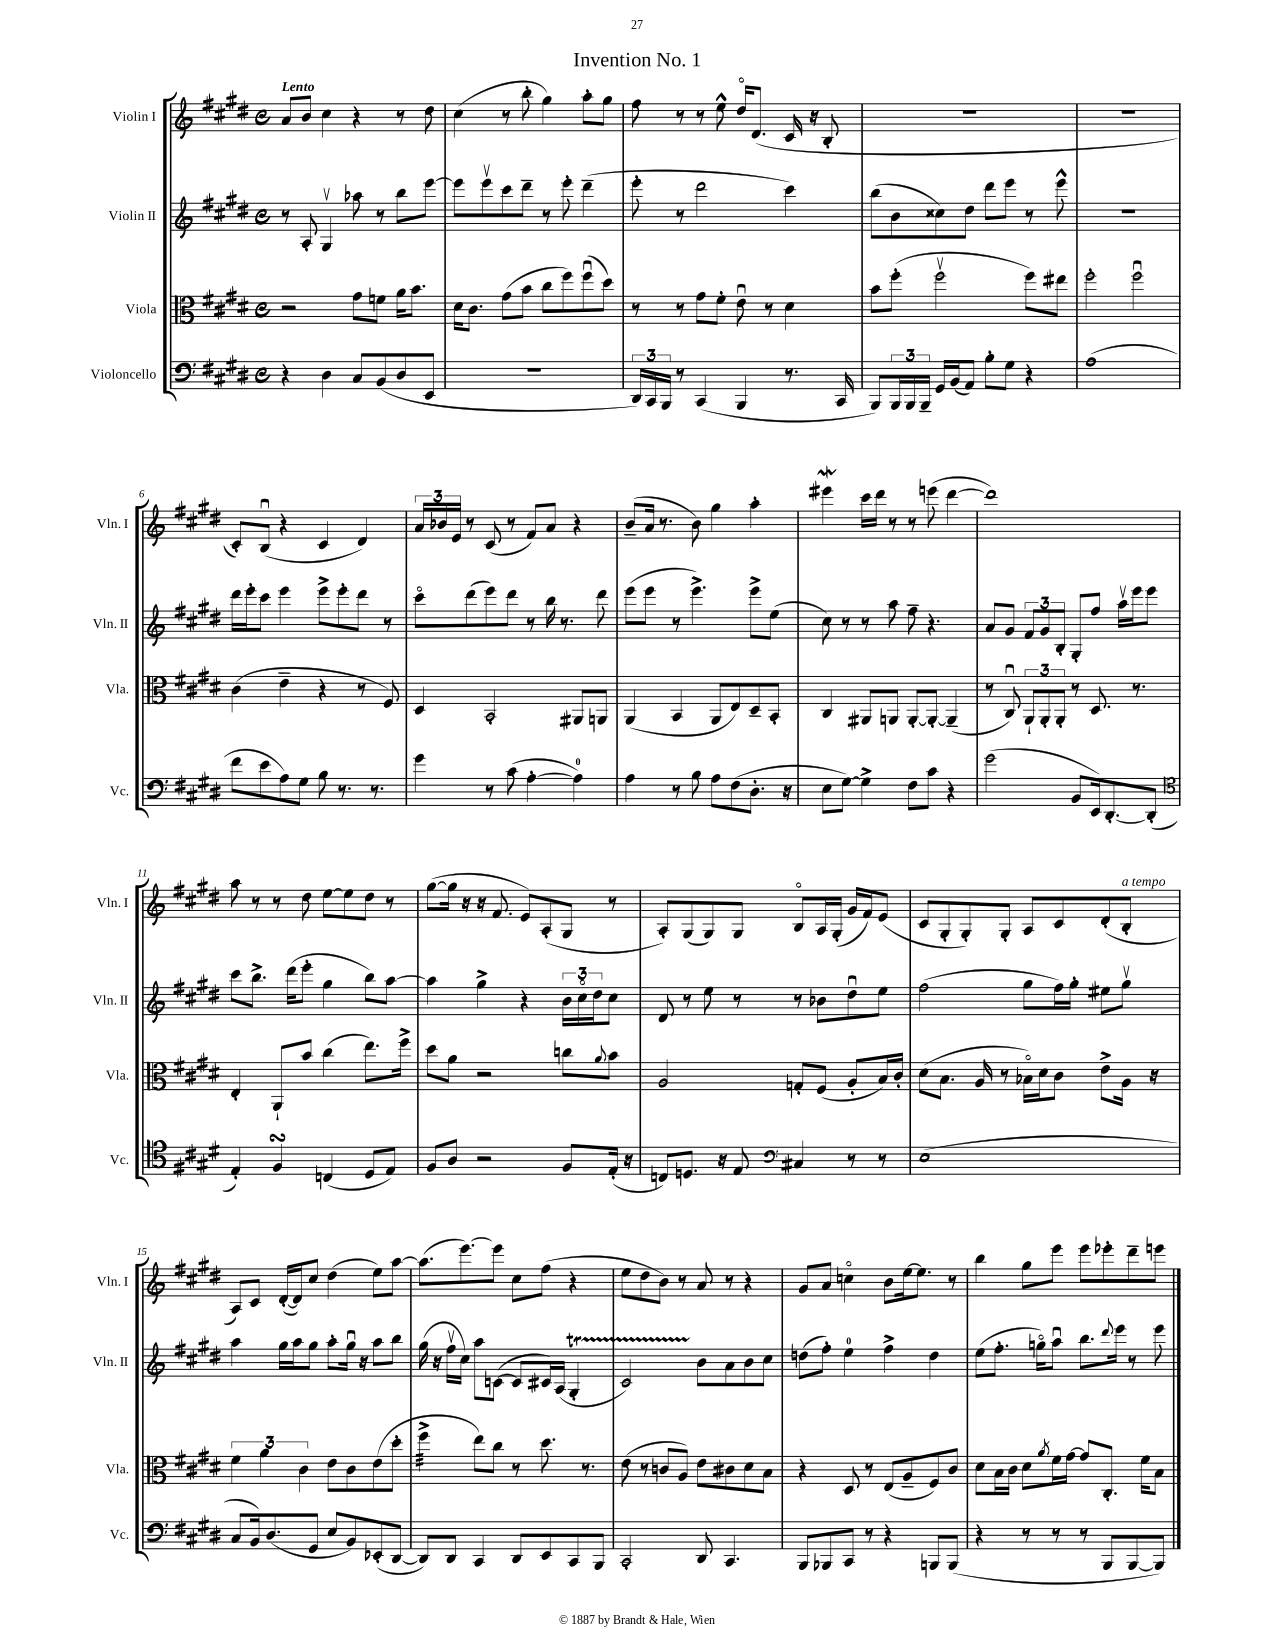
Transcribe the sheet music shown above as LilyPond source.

\header { title = "Invention No. 1" }
<<
\new StaffGroup <<
\new Staff = "s0" \with { instrumentName = "Violin I" shortInstrumentName = "Vln. I" } {
    \clef treble \key e \major \defaultTimeSignature \time 4/4 \tempo "Lento"
    a'8 b'8 cis''4 r4 r8 dis''8 |
    cis''4( r8 b''8-. gis''4) a''8-. gis''8 |
    fis''8 r8 r8 e''8-^ dis''16\flageolet dis'8.( cis'16 r16 b8-. |
    R1 |
    R1 |
    cis'8-.) b8\downbow( r4 cis'4 dis'4) |
    \tuplet 3/2 { a'16 bes'16 e'16 } r8 cis'8( r8 fis'8) a'8 r4 |
    b'8--( a'16 r8. b'8) gis''4 a''4-. |
    eis'''4\mordent cis'''16 dis'''16 r8 r8 e'''8( dis'''4~ |
    dis'''1) |
    a''8 r8 r8 dis''8 e''8~ e''8 dis''8 r8 |
    gis''8~( gis''16 r16 r16 fis'8. e'8) a8-.( gis8 r8 |
    a8-.) gis8( gis8) gis8 b8\flageolet a16 gis16-.( gis'16 fis'16) e'8( |
    cis'8 gis8-. gis8-.) gis8-. a8 cis'8 dis'8-.( b8-.^\markup { \italic "a tempo" } |
    a8) cis'8 dis'16~-.( dis'16) cis''8 dis''4( e''8) a''8~ |
    a''8.( e'''8.~) e'''8 cis''8 fis''8( r4 |
    e''8 dis''8 b'8) r8 a'8 r8 r4 |
    gis'8 a'8 c''4\flageolet b'8 e''16~ e''8. r8 |
    b''4 gis''8 e'''8 e'''8 ees'''8-. dis'''8-- e'''8 \bar "|." |
}
\new Staff = "s1" \with { instrumentName = "Violin II" shortInstrumentName = "Vln. II" } {
    \clef treble \key e \major \defaultTimeSignature \time 4/4
    r8 a8-. gis4\upbow aes''8 r8 b''8 e'''8~ |
    e'''8 e'''8\upbow cis'''8 dis'''8-- r8 e'''8-. dis'''4--( |
    e'''8-. r8 dis'''2 cis'''4) |
    b''8( b'8 cisis''8) dis''8 dis'''8 e'''8 r8 e'''8-^ |
    R1 |
    dis'''16 e'''16-. cis'''8 e'''4 e'''8-> e'''8-. dis'''8 r8 |
    cis'''8\flageolet dis'''8( e'''8) dis'''8 r8 b''16 r8. dis'''8 |
    e'''8( e'''8 r8 e'''4.->) e'''8-> e''8( |
    cis''8) r8 r8 a''8 fis''8-- r4. |
    a'8 gis'8 \tuplet 3/2 { fis'8 gis'8 b8-. } gis8-. fis''8 a''16\upbow e'''16 e'''8 |
    cis'''8 b''8.-> dis'''16( e'''8-. gis''4 b''8) a''8~ |
    a''4 gis''4-> r4 \tuplet 3/2 { b'16 cis''16\flageolet dis''16 } cis''8 |
    dis'8 r8 e''8 r8 r8 bes'8 dis''8\downbow e''8 |
    fis''2( gis''8 fis''16) gis''16-. eis''8 gis''8\upbow |
    a''4 gis''16 a''16 gis''8 a''8-. gis''16\downbow r16 a''8 b''8 |
    gis''16( r16 fis''16\upbow cis''16) a''8 c'8~( c'8 cis'16) a16( gis4-.\startTrillSpan |
    cis'2) b'8\stopTrillSpan a'8 b'8 cis''8 |
    d''8( fis''8-.) e''4-0 fis''4-> d''4 |
    e''8( fis''8.-. g''16\flageolet) a''8\downbow b''8. \appoggiatura { dis'''8 } e'''16 r8 e'''8 \bar "|." |
}
\new Staff = "s2" \with { instrumentName = "Viola" shortInstrumentName = "Vla." } {
    \clef alto \key e \major \defaultTimeSignature \time 4/4
    r2 gis'8 f'8 a'16 b'8. |
    dis'16 cis'8. gis'8( b'8 cis''8 fis''8) fis''8\downbow( dis''8) |
    r8 r8 gis'8 fis'8-. e'8\downbow r8 dis'4 |
    b'8 fis''8-.( fis''2\upbow fis''8) eis''8 |
    fis''2-. fis''2\downbow |
    cis'4( e'4-- r4 r8 fis8) |
    dis4 b,2-. ais,8 a,8 |
    a,4( b,4 a,8 e8) dis8-- b,8-. |
    cis4 ais,8 a,8 a,8~-. a,8~-. a,4--( |
    r8 cis8\downbow) \tuplet 3/2 { a,8-! a,8-. a,8-. } r8 dis8. r8. |
    e4-. a,8-! b'8 cis''4( e''8.) fis''16-> |
    dis''8 a'8 r2 c''8 \appoggiatura { a'8 } b'8 |
    a2 g8-. fis8( a8-. b16) cis'16-. |
    dis'8( b8. a16 r8 bes16\flageolet) dis'16 cis'8 e'8-> a16 r16 |
    \tuplet 3/2 { fis'4 a'4 cis'4 } e'8 cis'8 e'8( dis''8-. |
    fis''4:32-> e''8) cis''8 r8 dis''8. r8. |
    e'8( r8 c'8 a8) e'8 cis'8 dis'8 b8 |
    r4 dis8 r8 e8( a8-- fis8) cis'8 |
    dis'8 b16 cis'16 dis'8 \acciaccatura { a'8 } fis'16 gis'16~ gis'8 cis8.-. fis'16 b8 \bar "|." |
}
\new Staff = "s3" \with { instrumentName = "Violoncello" shortInstrumentName = "Vc." } {
    \clef bass \key e \major \defaultTimeSignature \time 4/4
    r4 dis4 cis8 b,8( dis8 e,8 |
    R1 |
    \tuplet 3/2 { dis,16) cis,16 b,,16 } r8 cis,4( b,,4 r8. cis,16 |
    b,,8) \tuplet 3/2 { b,,16 b,,16 b,,16-- } gis,16 b,16( a,8) b8-. gis8 r4 |
    a1( |
    fis'8 e'8 a8) gis8 b8 r8. r8. |
    gis'4 r8 cis'8( a4~-. a4-0) |
    a4 r8 b8 a8 fis8( dis8.-. r16 |
    e8 gis8~) gis4-> fis8 cis'8 r4 |
    gis'2( b,8 e,16) dis,8.~-. dis,8-.( |
    \clef tenor e4-.) fis4\turn c4( dis8 e8) |
    fis8 a8 r2 fis8 e16-.( r16 |
    c8) d8. r16 e8 \clef bass cis4 r8 r8 |
    e1( |
    cis8 b,16) dis8.( gis,8 e8 b,8) ees,8-.( dis,8~ |
    dis,8) dis,8 cis,4 dis,8 e,8 cis,8 b,,8 |
    cis,2-. dis,8 cis,4. |
    b,,8 bes,,8 cis,8 r8 r4 b,,8 b,,8( |
    r4 r8 r8 r8 b,,8 b,,8~ b,,8) \bar "|." |
}
>>
>>
